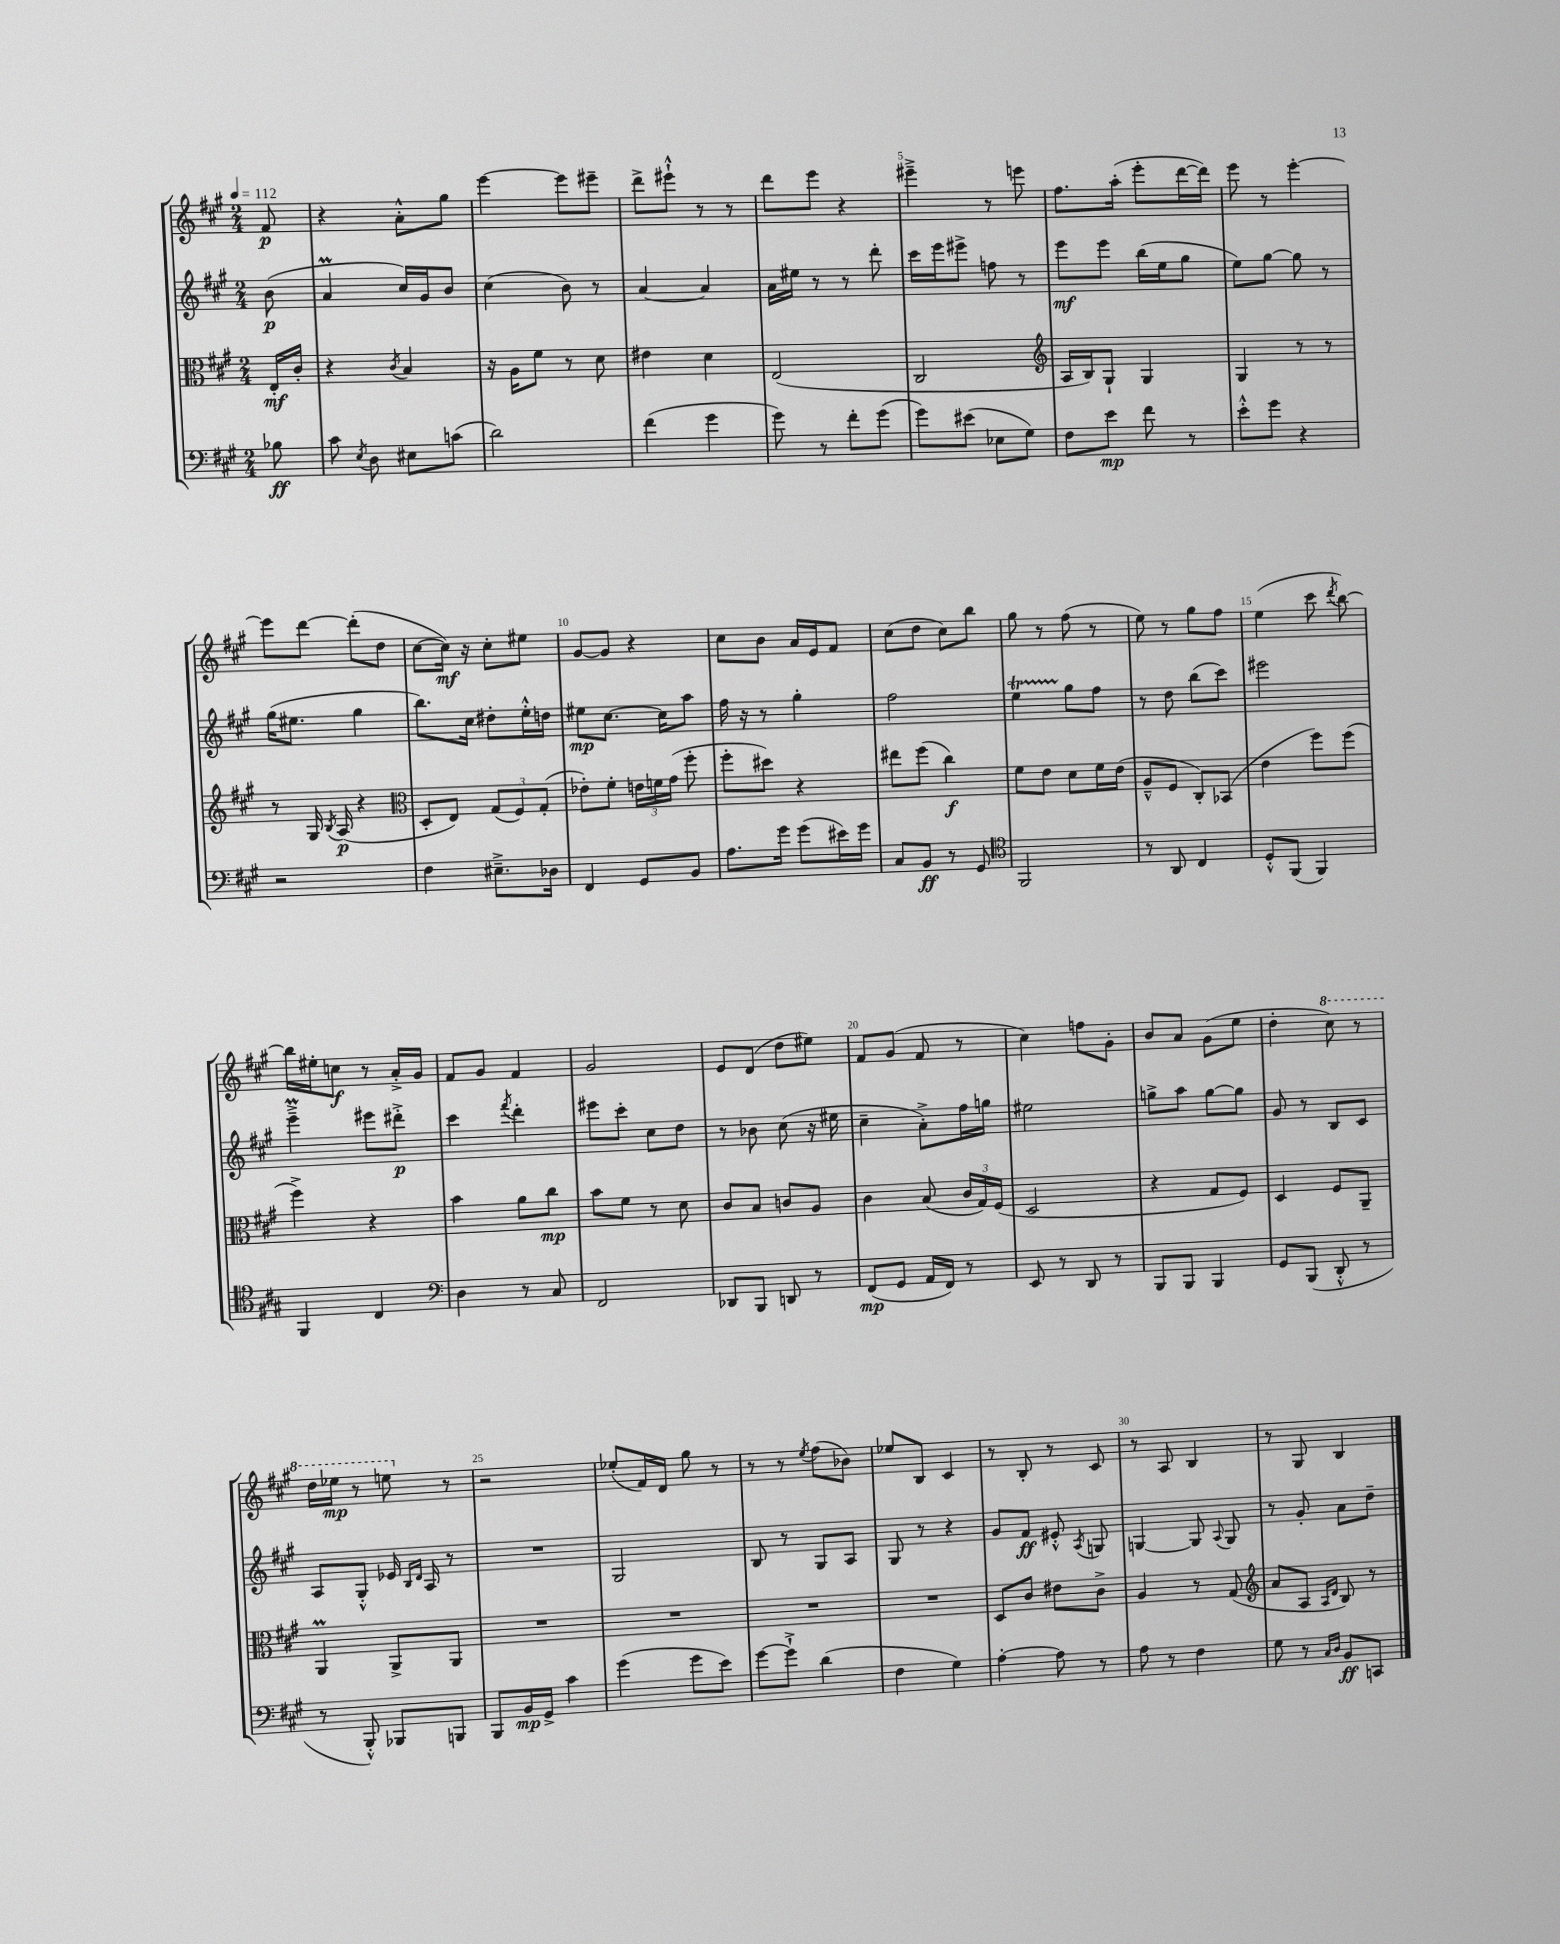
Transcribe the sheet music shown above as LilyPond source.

<<
\new StaffGroup <<
\new Staff = "s0" {
    \clef treble \key a \major \numericTimeSignature \time 2/4 \partial 8 \tempo 4 = 112
    \autoBeamOff fis'8\p |
    r4 a'8[-.-^ gis''8] |
    e'''4~ e'''8[ eis'''8]-- |
    d'''8[-> eis'''8]-!-^ r8 r8 |
    d'''8[ e'''8] r4 |
    eis'''4---> r8 e'''8 |
    fis''8.[ a''16]-.( e'''8[-. d'''16~ d'''16]) |
    e'''8 r8 e'''4~-. |
    e'''8[ d'''8]~ d'''8[-.( d''8] |
    cis''8[~ cis''16]\mf) r16 cis''8[-. eis''8] |
    gis'8[~ gis'8] r4 |
    cis''8[ b'8] a'16[ e'16 fis'8] |
    cis''8[( d''8] cis''8[) b''8] |
    gis''8 r8 fis''8( r8 |
    e''8) r8 gis''8[ fis''8] |
    e''4( cis'''8 \acciaccatura { d'''8 } b''8~) |
    b''16[ eis''16-. c''8]\f r8 a'16[-.-> gis'16] |
    fis'8[ gis'8] fis'4 |
    gis'2 |
    e'8[ d'8]( d''8[ eis''8]) |
    fis'8[ gis'8]( fis'8 r8 |
    cis''4) f''8[ gis'8]-. |
    b'8[ a'8] gis'8[( e''8] |
    d''4-. \ottava #1 cis'''8) r8 |
    d'''16[ ees'''16]\mp r8 e'''8 \ottava #0 r8 |
    r2 |
    ees''8[-.( fis'16) d'16] gis''8 r8 |
    r8 r8 \acciaccatura { e''8 } fis''8[( bes'8]) |
    ees''8[ b8] cis'4 |
    r8 b8-. r8 cis'8 |
    r8 a8 b4 |
    r8 gis8 b4 \bar "|." |
}
\new Staff = "s1" {
    \clef treble \key a \major \numericTimeSignature \time 2/4 \partial 8
    \autoBeamOff b'8\p( |
    a'4\prall cis''16[) gis'16 b'8] |
    cis''4( b'8) r8 |
    a'4~ a'4 |
    a'16[ eis''16] r8 r8 d'''8-. |
    cis'''16[ e'''16 eis'''8]-> f''8 r8 |
    e'''8[\mf e'''8] b''16[( e''16 gis''8] |
    e''8[) gis''8]~ gis''8 r8 |
    gis''16[( eis''8.] gis''4 |
    b''8.[) cis''16] dis''8[-. e''16-.-^ d''16] |
    eis''8[\mp cis''8.]~ cis''16[ a''8] |
    fis''16 r16 r8 gis''4-. |
    fis''2 |
    e''4\startTrillSpan gis''8[\stopTrillSpan fis''8] |
    r8 d''8 b''8[( cis'''8]) |
    eis'''2 |
    e'''4--->\prall eis'''8[ dis'''8]-.->\p |
    cis'''4 \acciaccatura { fis'''8 } d'''4-. |
    eis'''8[ cis'''8]-. cis''8[ d''8] |
    r8 bes'8 cis''8( r16 eis''16 |
    cis''4-- a'8[-.->) fis''16 g''16] |
    eis''2 |
    g''8[-> a''8] g''8[~ g''8] |
    gis'8 r8 b8[ cis'8] |
    a8[ gis8]-.-^ ees'16 \grace { b16[ d'16] } a16 r8 |
    R2 |
    gis2 |
    b8 r8 gis8[ a8] |
    gis8 r8 r4 |
    gis'8[ fis'8]\ff eis'8-.-^ \acciaccatura { a8 } g8 |
    g4~ g8 \appoggiatura { a8 } g8 |
    r8 gis'8-. a'8[ d''8]-- \bar "|." |
}
\new Staff = "s2" {
    \clef alto \key a \major \numericTimeSignature \time 2/4 \partial 8
    \autoBeamOff e16[-.\mf cis'16]-. |
    r4 \acciaccatura { cis'8 } b4 |
    r16 a16[ fis'8] r8 d'8 |
    eis'4 d'4 |
    e2( |
    cis2 |
    \clef treble a16[ b16) gis8]-! gis4 |
    gis4 r8 r8 |
    r8 gis16 \acciaccatura { b8 } a16\p( r4 |
    \clef alto d8[-. e8]) \tuplet 3/2 { gis8[( fis8) gis8]-.( } |
    ees'8[-.) fis'8]-. \tuplet 3/2 { e'16[ f'16 gis'16]( } fis''8-. |
    fis''8[-. dis''8]) r4 |
    eis''8[ fis''8]( cis''4\f) |
    fis'8[ e'8] d'8[ fis'16 e'16]( |
    a8[---^ fis8] cis8[-.) bes,8]( |
    e'4 fis''8[) fis''8]( |
    fis''4->) r4 |
    b'4 a'8[ cis''8]\mp |
    b'8[ fis'8] r8 d'8 |
    cis'8[ b8] c'8[ a8] |
    cis'4 b8( \tuplet 3/2 { cis'16[ gis16) fis16]( } |
    d2 |
    r4 gis8[ fis8]) |
    d4 fis8[ a,8]-- |
    a,4\prall a,8[-> a,8] |
    R2 |
    R2 |
    R2 |
    R2 |
    d8[ cis'8] eis'8[ cis'8]-> |
    a4 r8 gis8( |
    \clef treble a'8[ a8] \grace { a16[ d'16] } b8) r8 \bar "|." |
}
\new Staff = "s3" {
    \clef bass \key a \major \numericTimeSignature \time 2/4 \partial 8
    \autoBeamOff bes8\ff |
    cis'8 \acciaccatura { e8 } d8 eis8[ c'8]( |
    d'2) |
    fis'4( gis'4 |
    gis'8) r8 fis'8[-. gis'8]( |
    gis'8[) eis'8]( ees8[ gis8]) |
    fis8[ e'8]\mp fis'8 r8 |
    e'8[-.-^ gis'8] r4 |
    r2 |
    fis4 eis8.[---> des16] |
    fis,4 gis,8[ b,8] |
    a8.[ gis'16] gis'8[( eis'16) gis'16] |
    cis8[ b,8]\ff r8 gis,8 |
    \clef tenor fis,2 |
    r8 a,8 cis4 |
    d8[-.-^ fis,8]( fis,4) |
    fis,4 cis4 |
    \clef bass d4 r8 cis8 |
    fis,2 |
    des,8[ b,,8] d,8 r8 |
    fis,8[\mp( gis,8] a,16[ fis,16]) r8 |
    e,8 r8 d,8 r8 |
    b,,8[ b,,8] b,,4 |
    gis,8[ b,,8]( d,8-.-^ r8 |
    r8 b,,8-.-^) bes,,8[ b,,8] |
    b,,8[ b,16\mp gis,16]-> cis'4 |
    gis'4( gis'8[ e'8]) |
    gis'8[~ gis'8]-!-> d'4( |
    fis4 gis4) |
    a4~-. a8 r8 |
    a8 r8 fis4 |
    gis8 r8 \grace { cis16[ d16] } b,8[\ff c,8] \bar "|." |
}
>>
>>
\layout { \context { \Score \override BarNumber.break-visibility = ##(#f #t #t) barNumberVisibility = #(every-nth-bar-number-visible 5) } }
